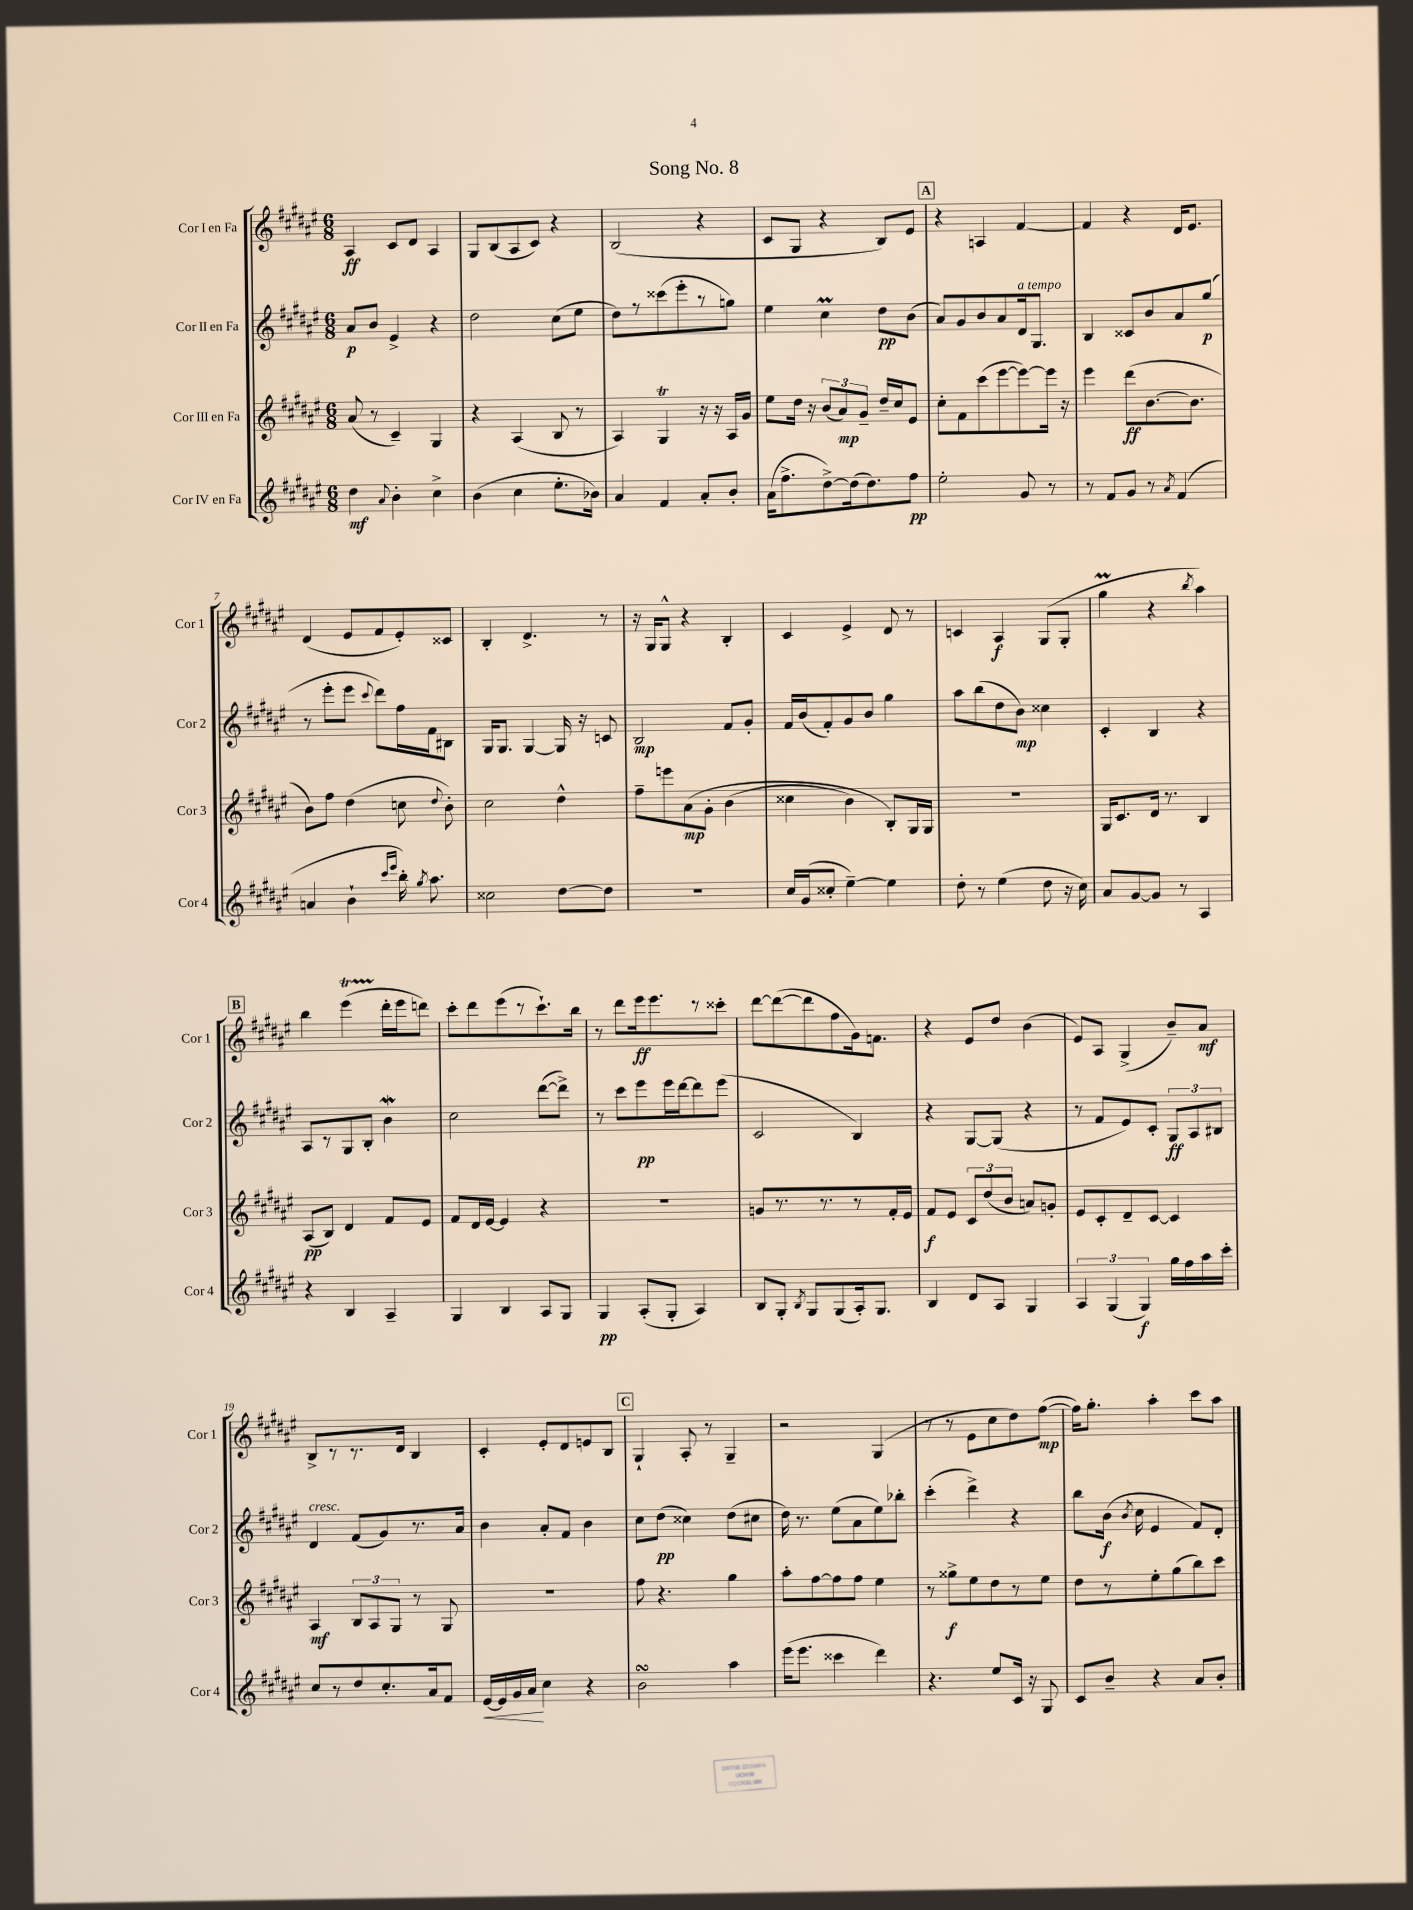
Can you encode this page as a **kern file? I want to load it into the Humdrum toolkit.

**kern	**dynam	**kern	**dynam	**kern	**dynam	**kern	**dynam
*part4	*part4	*part3	*part3	*part2	*part2	*part1	*part1
*staff4	*staff4	*staff3	*staff3	*staff2	*staff2	*staff1	*staff1
*I"Cor IV en Fa	*	*I"Cor III en Fa	*	*I"Cor II en Fa	*	*I"Cor I en Fa	*
*I'Cor 4	*	*I'Cor 3	*	*I'Cor 2	*	*I'Cor 1	*
*clefG2	*	*clefG2	*	*clefG2	*	*clefG2	*
*k[f#c#g#d#a#e#]	*	*k[f#c#g#d#a#e#]	*	*k[f#c#g#d#a#e#]	*	*k[f#c#g#d#a#e#]	*
*M6/8	*	*M6/8	*	*M6/8	*	*M6/8	*
=1	=1	=1	=1	=1	=1	=1	=1
4dd#\	mf	(8a#/	.	8a#/L	p	4A#/	ff
.	.	8r	.	8b/J	.	.	.
8qqa#/	.	.	.	.	.	.	.
4b'\	.	4c#~/)	.	4e#^/	.	8c#/L	.
.	.	.	.	.	.	8d#/J	.
4cc#^\	.	4G#/	.	4r	.	4A#/	.
=2	=2	=2	=2	=2	=2	=2	=2
(4b\	.	4r	.	2dd#\	.	8G#/L	.
.	.	.	.	.	.	(8B/	.
4cc#\	.	(4A#/	.	.	.	8A#/	.
.	.	.	.	.	.	8c#/J)	.
8.ee#'\L	.	8B/	.	(8cc#\L	.	4r	.
.	.	8r	.	8ee#\J	.	.	.
16b-X\Jk)	.	.	.	.	.	.	.
=3	=3	=3	=3	=3	=3	=3	=3
4a#/	.	4A#/)	.	8dd#\L)	.	(2B/	.
.	.	.	.	8r	.	.	.
4f#/	.	4G#T/	.	(8ccc##X\	.	.	.
.	.	.	.	8eee#'\	.	.	.
8a#'/L	.	16r	.	8r	.	4r	.
.	.	16r	.	.	.	.	.
8b'/J	.	16A#/LL	.	8ggn\J)	.	.	.
.	.	16g#/JJ	.	.	.	.	.
=4	=4	=4	=4	=4	=4	=4	=4
(16a#\KL	.	8ee#\L	.	4ee#\	.	8c#/L	.
8.ff#^\	.	.	.	.	.	.	.
.	.	16dd#\Jk	.	.	.	8G#/J	.
.	.	16r	.	.	.	.	.
[8dd#^\)	.	(12b/L	.	4cc#M\	.	4r	.
.	.	12a#/)	mp	.	.	.	.
(16dd#\k]	.	.	.	.	.	.	.
.	.	12g#~/J	.	.	.	.	.
8.dd#\)	.	.	.	.	.	.	.
.	.	16dd#~/LL	.	8dd#\L	pp	8B/L)	.
.	.	16cc#/J	.	.	.	.	.
8ff#\J	pp	8e#/J	.	(8b\J	.	8e#/J	.
!!LO:REH:place=s1:t=A
=5	=5	=5	=5	=5	=5	=5	=5
2ee#'\	.	8cc#'\L	.	8a#/L)	.	4r	.
.	.	8f#\	.	8g#/	.	.	.
.	.	(8ccc#\	.	8b/	.	4An/	.
.	.	[8eee#\	.	8a#/	.	.	.
!	!	!	!	!LO:TX:a:i:t=a tempo	!	!	!
8g#/	.	8eee#\_)	.	16d#/k	.	[4f#/	.
.	.	.	.	8.G#/J	.	.	.
8r	.	16eee#\Jk]	.	.	.	.	.
.	.	16r	.	.	.	.	.
=6	=6	=6	=6	=6	=6	=6	=6
8r	.	4eee#\	.	4B/	.	4f#/]	.
8f#/L	.	.	.	.	.	.	.
8g#/J	.	(8ddd#\L	ff	8c##X/L	.	4r	.
8r	.	[8.b\	.	8b/	.	.	.
8qa#/	.	.	.	.	.	.	.
(4f#/	.	.	.	8a#/	.	16d#/KL	.
.	.	8.b\J]	.	.	.	8.e#/J	.
.	.	.	.	(8gg#/J	p	.	.
!!LO:LB:g=z
=7	=7	=7	=7	=7	=7	=7	=7
4an/	.	8b\L)	.	8r	.	(4d#/	.
.	.	8ff#\J	.	8eee#'\L	.	.	.
4b`\	.	(4dd#\	.	8eee#\J	.	8e#/L	.
.	.	.	.	8qqccc#/	.	.	.
.	.	.	.	8ddd#\L)	.	8f#/	.
16qqccc#/LL	.	.	.	.	.	.	.
16qqeee#/JJ	.	.	.	.	.	.	.
16bb'\)	.	8ccn\	.	16ff#\L	.	8e#'/)	.
8qgg#/	.	.	.	.	.	.	.
8.aa#\	.	.	.	16f#\J	.	.	.
.	.	8qqdd#/	.	.	.	.	.
.	.	8b'\)	.	8B#X\J	.	8c##X/J	.
=8	=8	=8	=8	=8	=8	=8	=8
2cc##X\	.	2cc#\	.	16G#/KL	.	4B'/	.
.	.	.	.	8.G#/J	.	.	.
.	.	.	.	[4G#/	.	4.d#^/	.
[8dd#\L	.	4dd#^^\	.	16G#/]	.	.	.
.	.	.	.	16r	.	.	.
8dd#\J]	.	.	.	8cn/	.	8r	.
=9	=9	=9	=9	=9	=9	=9	=9
2.r	.	8ff#~\L	.	2B/	mp	16r	.
.	.	.	.	.	.	16G#/KL	.
.	.	8eeen\	.	.	.	8G#^^/J	.
.	.	(8a#\	mp	.	.	4r	.
.	.	8g#'\J	.	.	.	.	.
.	.	(4b\	.	8f#/L	.	4B'/	.
.	.	.	.	8g#'/J	.	.	.
=10	=10	=10	=10	=10	=10	=10	=10
16cc#/LL	.	4cc##X\	.	16f#/LL	.	4c#/	.
(16g#/J	.	.	.	(16b/J	.	.	.
8cc##X'/J	.	.	.	8f#'/)	.	.	.
[4ee#~\)	.	4b\)	.	8g#/	.	4e#^/	.
.	.	.	.	8b/J	.	.	.
4ee#\]	.	8B'/L)	.	4gg#\	.	8d#/	.
.	.	16G#/L	.	.	.	8r	.
.	.	16G#/JJ	.	.	.	.	.
=11	=11	=11	=11	=11	=11	=11	=11
8dd#'\	.	2.r	.	8aa#\L	.	4cn/	.
8r	.	.	.	(8bb\	.	.	.
(4ee#\	.	.	.	8dd#\	.	4A#/	f
.	.	.	.	8b\J)	mp	.	.
8dd#\	.	.	.	4cc##X\	.	(8G#/L	.
16r	.	.	.	.	.	8G#'/J	.
16cc#\)	.	.	.	.	.	.	.
=12	=12	=12	=12	=12	=12	=12	=12
8a#/L	.	16G#/KL	.	4c#'/	.	4gg#M\	.
.	.	8.c#/	.	.	.	.	.
[8g#/	.	.	.	.	.	.	.
8g#/J]	.	16d#/Jk	.	4B/	.	4r	.
.	.	8.r	.	.	.	.	.
8r	.	.	.	.	.	.	.
.	.	.	.	.	.	8qbb/	.
4A#/	.	4B/	.	4r	.	4aa#\)	.
!!LO:LB:g=z
!!LO:REH:place=s1:t=B
=13	=13	=13	=13	=13	=13	=13	=13
4r	.	(8A#/L	pp	8A#/L	.	4bb\	.
.	.	8B/J)	.	8r	.	.	.
4B/	.	4d#/	.	8G#/	.	(4eee#t\	.
.	.	.	.	8B'/J	.	.	.
4A#~/	.	8f#/L	.	4bw\	.	16ddd#'\LL	.
.	.	.	.	.	.	16eee#\J	.
.	.	8e#/J	.	.	.	8dddn\J)	.
=14	=14	=14	=14	=14	=14	=14	=14
4G#/	.	8f#/L	.	2cc#\	.	8ccc#'\L	.
.	.	16d#/L	.	.	.	8ddd#\	.
.	.	[16e#/JJ	.	.	.	.	.
4B/	.	4e#/]	.	.	.	(8eee#\	.
.	.	.	.	.	.	8r	.
8A#/L	.	4r	.	([8ddd#\L	.	8.ccc#`\)	.
8G#/J	.	.	.	8ddd#^\J])	.	.	.
.	.	.	.	.	.	16bb\Jk	.
=15	=15	=15	=15	=15	=15	=15	=15
4G#/	pp	2.r	.	8r	.	8r	.
.	.	.	.	8ccc#\L	.	8ddd#\L	.
(8A#'/L	.	.	.	8eee#\	pp	16eee#\k	ff
.	.	.	.	.	.	8.eee#\	.
8G#'/J	.	.	.	16eee#\L	.	.	.
.	.	.	.	[16ddd#\J	.	.	.
4A#/)	.	.	.	8ddd#\]	.	8r	.
.	.	.	.	(8eee#\J	.	8ccc##X'\J	.
=16	=16	=16	=16	=16	=16	=16	=16
8B/L	.	8gn/L	.	2c#/	.	[8ddd#\L	.
8G#'/J	.	8.r	.	.	.	(8ddd#\_	.
8qB/	.	.	.	.	.	.	.
8G#/L	.	.	.	.	.	8ddd#\]	.
.	.	8.r	.	.	.	.	.
(8G#/	.	.	.	.	.	8ff#\	.
16A#'/k)	.	8r	.	4B/)	.	16g#\k)	.
8.G#/J	.	.	.	.	.	8.fn\J	.
.	.	16f#'/L	.	.	.	.	.
.	.	16e#/JJ	.	.	.	.	.
=17	=17	=17	=17	=17	=17	=17	=17
4B/	.	8f#/L	f	4r	.	4r	.
.	.	8e#/J	.	.	.	.	.
8d#/L	.	12c#/L	.	[8G#/L	.	8e#/L	.
.	.	(12dd#/	.	.	.	.	.
8A#/J	.	.	.	(8G#/J]	.	8dd#/J	.
.	.	12b/J	.	.	.	.	.
4G#/	.	8an/L)	.	4r	.	(4b\	.
.	.	8gn'/J	.	.	.	.	.
=18	=18	=18	=18	=18	=18	=18	=18
6A#/	.	8e#/L	.	8r	.	8e#/L)	.
.	.	8c#'/	.	8f#/L	.	8A#/J	.
(6G#/	.	.	.	.	.	.	.
.	.	8d#~/	.	8e#/)	.	(4G#^/	.
6G#/)	f	.	.	.	.	.	.
.	.	[8c#/J	.	8c#'/J	.	.	.
16gg#\LL	.	4c#/]	.	12G#/L	ff	8b~/L)	.
16ff#\	.	.	.	.	.	.	.
.	.	.	.	12A#/	.	.	.
16aa#\	.	.	.	.	.	8a#/J	mf
.	.	.	.	12B#X/J	.	.	.
16ccc#'\JJ	.	.	.	.	.	.	.
!!LO:LB:g=z
=19	=19	=19	=19	=19	=19	=19	=19
!	!	!	!	!LO:TX:a:i:t=cresc.	!	!	!
8cc#/L	.	4A#/	mf	4d#/	.	8B^/L	.
8r	.	.	.	.	.	8r	.
8dd#/	.	12B/L	.	(8f#/L	.	8.r	.
.	.	12A#/	.	.	.	.	.
8.cc#'/	.	.	.	8g#/)	.	.	.
.	.	12G#/J	.	.	.	.	.
.	.	.	.	.	.	16d#/Jk	.
.	.	8r	.	8.r	.	4B/	.
16a#/k	.	.	.	.	.	.	.
8f#/J	.	8G#/	.	.	.	.	.
.	.	.	.	16a#/Jk	.	.	.
=20	=20	=20	=20	=20	=20	=20	=20
!	!LO:HP:b	!	!	!	!	!	!
[16e#/LL	<	2.r	.	4b\	.	4c#'/	.
16e#/]	.	.	.	.	.	.	.
16g#/	.	.	.	.	.	.	.
16a#/JJ	.	.	.	.	.	.	.
4cc#\	[	.	.	8a#'/L	.	8e#'/L	.
.	.	.	.	8f#/J	.	8d#/	.
4r	.	.	.	4b\	.	8en/	.
.	.	.	.	.	.	8B/J	.
!!LO:REH:place=s1:t=C
=21	=21	=21	=21	=21	=21	=21	=21
2bsSSs\	.	8ff#\	.	8cc#\L	.	4G#`/	.
.	.	4.r	.	(8dd#\J	pp	.	.
.	.	.	.	4cc##X\)	.	8A#'/	.
.	.	.	.	.	.	8r	.
4aa#\	.	4gg#\	.	(8dd#\L	.	4G#~/	.
.	.	.	.	8cc#X\J	.	.	.
=22	=22	=22	=22	=22	=22	=22	=22
(16eee#\KL	.	8aa#'\L	.	16dd#\)	.	2r	.
8.eee#\J	.	.	.	8.r	.	.	.
.	.	[8ff#\	.	.	.	.	.
4ccc##X\	.	8ff#\]	.	(8ee#\L	.	.	.
.	.	8ff#\J	.	8a#\	.	.	.
4ddd#\)	.	4ee#\	.	8ee#\)	.	(4G#/	.
.	.	.	.	8bb-X'\J	.	.	.
=23	=23	=23	=23	=23	=23	=23	=23
4.r	.	8r	.	(4ccc#'\	.	8r	.
.	.	8gg##X^\L	f	.	.	8r	.
.	.	8ee#\	.	4ddd#^\)	.	8e#\L	.
8ee#/L	.	8dd#\	.	.	.	8cc#\	.
16c#/Jk	.	8r	.	4r	.	8dd#\)	.
16r	.	.	.	.	.	.	.
8G#/	.	8ee#\J	.	.	.	([8ff#\J	mp
=24	=24	=24	=24	=24	=24	=24	=24
8c#/L	.	8dd#\L	.	8bb\L	.	16ff#\KL])	.
.	.	.	.	.	.	8.gg#'\J	.
8b~/J	.	8r	.	(16b\Jk	f	.	.
.	.	.	.	8qb/	.	.	.
.	.	.	.	16cc#\	.	.	.
4r	.	8ee#'\	.	4e#/	.	4aa#'\	.
.	.	(8gg#\	.	.	.	.	.
8a#/L	.	8bb\)	.	8f#/L)	.	8ccc#\L	.
8b'/J	.	8ccc#\J	.	8d#'/J	.	8aa#\J	.
==	==	==	==	==	==	==	==
*-	*-	*-	*-	*-	*-	*-	*-
